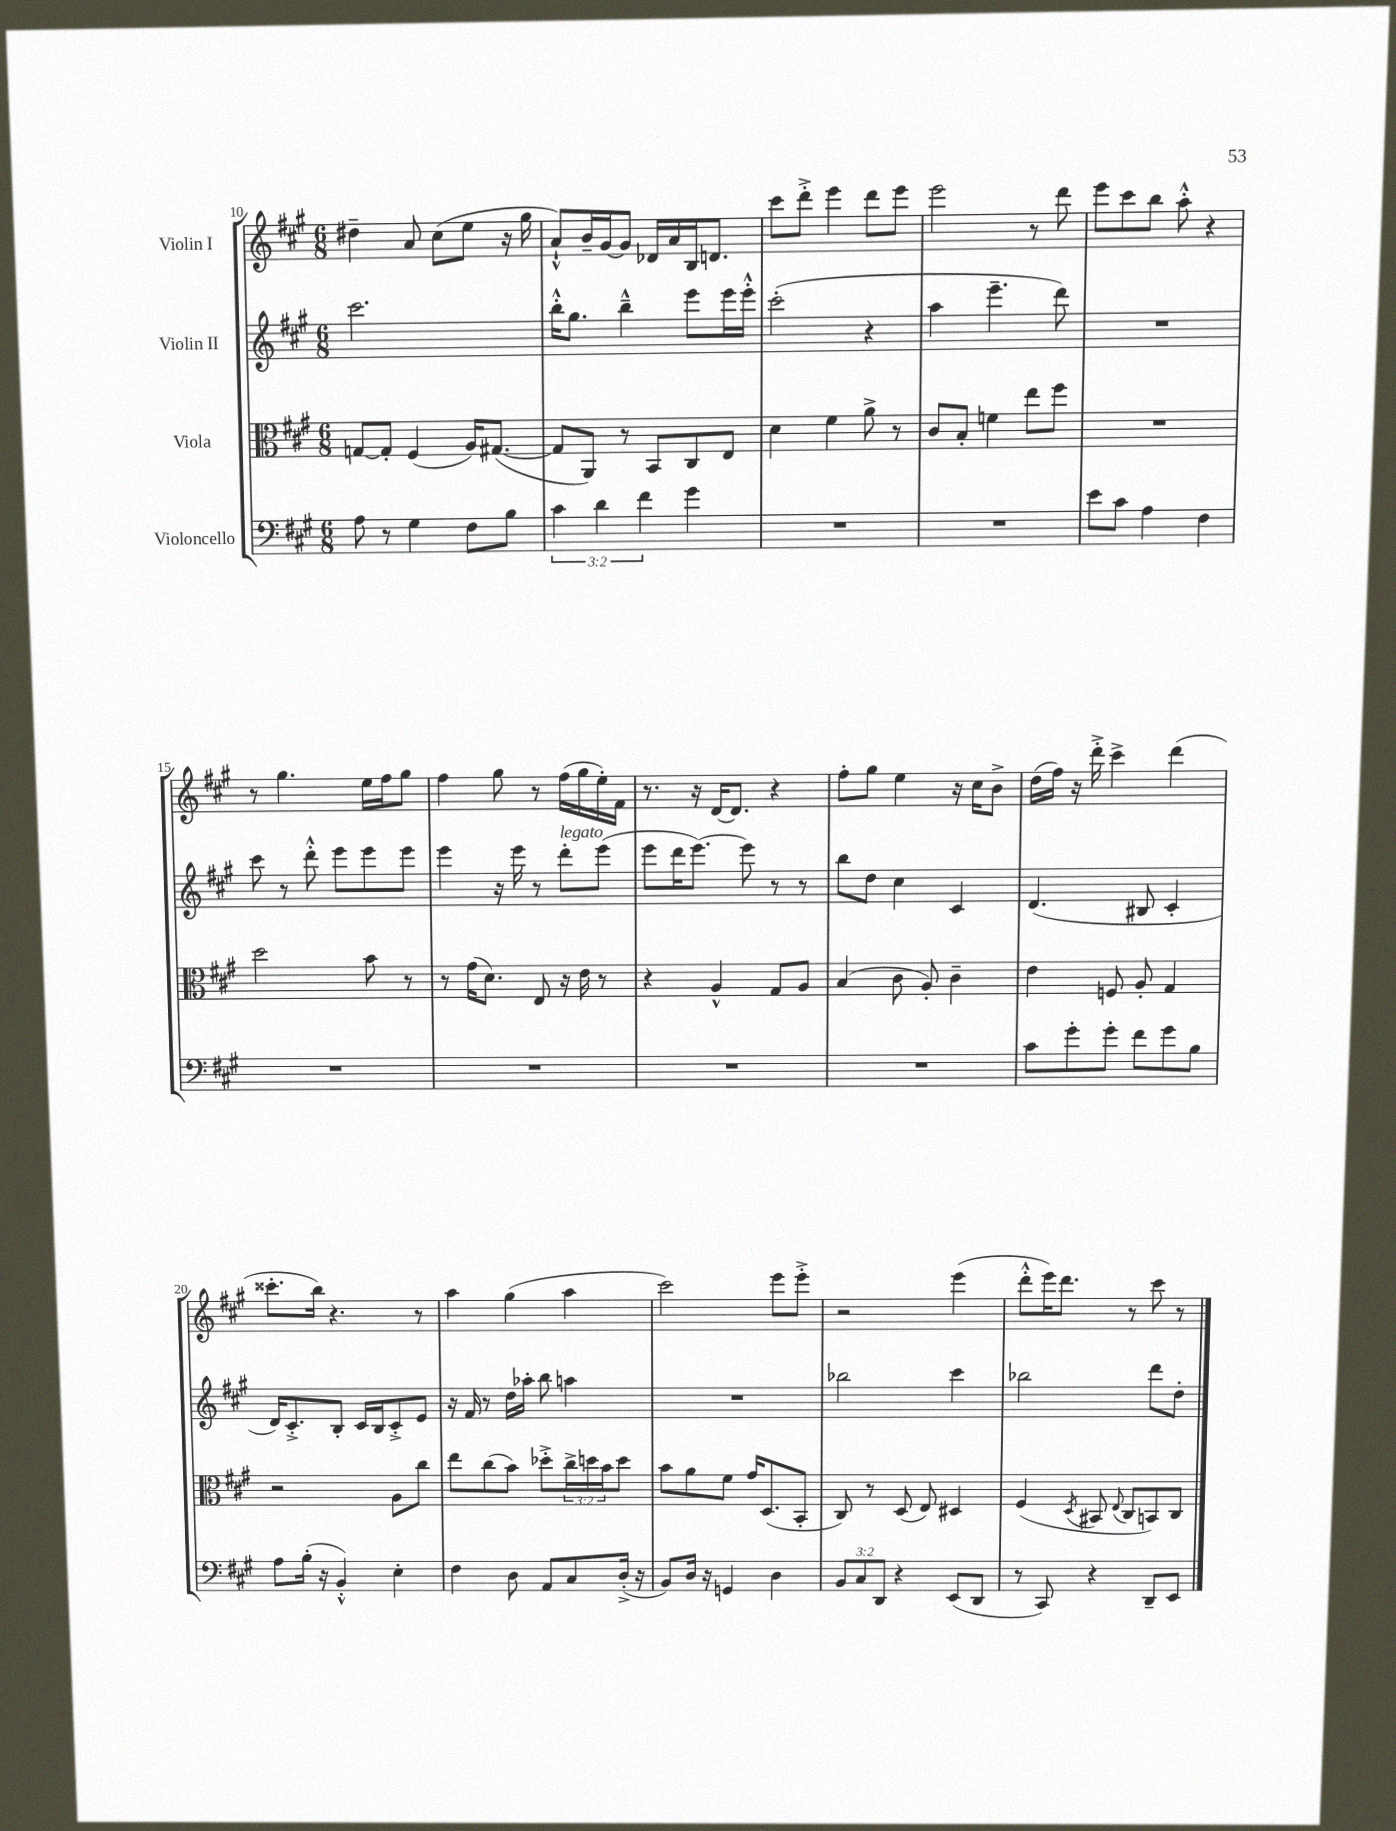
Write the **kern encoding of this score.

**kern	**kern	**kern	**kern
*staff4	*staff3	*staff2	*staff1
*clefF4	*clefC3	*clefG2	*clefG2
*k[f#c#g#]	*k[f#c#g#]	*k[f#c#g#]	*k[f#c#g#]
*M6/8	*M6/8	*M6/8	*M6/8
8A\	[8G/L	2.ccc#\	4dd#~\
8r	8G'/]J	.	.
4G#\	(4F#/	.	8a/
.	.	.	(8cc#\L
8F#\L	16A/LK)	.	8ee\J
.	([8.G#/J	.	.
8B\J	.	.	16r
.	.	.	16gg#\
=	=	=	=
6c#\	8G#/]L	16bb'^^\LK	8a`^^/L)
.	.	8.gg#\J	.
.	8AA/J)	.	16b~/L
6d\	.	.	.
.	.	.	[16g#/J
.	8r	4bb~^^\	8g#/]J
6f#\	.	.	.
.	8BB/L	.	16d-/LL
.	.	.	16a/
4g#\	8C#/	8eee\L	16B/J
.	.	.	8.d/J
.	8E/J	16eee\L	.
.	.	16eee'^^\JJ	.
=	=	=	=
2.r	4d\	(2ccc#'\	8ccc#\L
.	.	.	8ddd'^\J
.	4f#\	.	4eee\
.	8a^\	4r	8ddd\L
.	8r	.	8eee\J
=	=	=	=
2.r	8c#/L	4aa\	2eee\
.	8B'/J	.	.
.	4f\	4.eee~\	.
.	8ee\L	.	8r
.	8ff#\J	8ddd\)	8ddd\
=	=	=	=
8e\L	2.r	2.r	8eee\L
8c#\J	.	.	8ccc#\
4A\	.	.	8bb\J
.	.	.	8aa'^^\
4F#\	.	.	4r
=	=	=	=
2.r	2dd\	8ccc#\	8r
.	.	8r	4.gg#\
.	.	8ddd'^^\	.
.	.	8eee\L	.
.	8b\	8eee\	16ee\LL
.	.	.	16ff#\J
.	8r	8eee\J	8gg#\J
=	=	=	=
2.r	8r	4eee\	4ff#\
.	(16g#\LK	.	.
.	8.d\J)	.	.
.	.	16r	8gg#\
.	.	16eee\	.
.	8E/	8r	8r
.	16r	8ddd'\L	(16ff#\LL
.	16e\	.	16gg#\
.	8r	(8eee\J	16ee'\)
.	.	.	16f#\JJ
=	=	=	=
2.r	4r	8eee\L	8.r
.	.	16ddd\K	.
.	.	[8.eee\J)	16r
.	4A^^/	.	[16d/LK
.	.	.	8.d/]J
.	.	8eee\]	.
.	8G#/L	8r	4r
.	8A/J	8r	.
=	=	=	=
2.r	(4B/	8bb\L	8ff#'\L
.	.	8dd\J	8gg#\J
.	8c#\	4cc#\	4ee\
.	8A'/)	.	.
.	4c#~\	4c#/	16r
.	.	.	16cc#\LK
.	.	.	8b^\J
=	=	=	=
8c#\L	4e\	(4.d/	(16dd\LL
.	.	.	16ff#\JJ)
8g#'\	.	.	16r
.	.	.	16ddd'^\
8g#'\J	8F/	.	4ccc#^\
8f#\L	8A'/	8B#/	.
8g#\	4G#/	4c#'/	(4ddd\
8B\J	.	.	.
=	=	=	=
8A\L	2r	16d/LK)	8.ccc##'\L
.	.	8.c#'^/	.
(16B'\Jk	.	.	.
16r	.	.	16bb\Jk)
4BB'^^/)	.	8B'/J	4.r
.	.	16c#/LL	.
.	.	16B/J	.
4E'\	8A\L	8c#'^/	.
.	8cc#\J	8e/J	8r
=	=	=	=
4F#\	8ee\L	16r	4aa\
.	.	16f#/	.
.	(8cc#\	8r	.
8D\	8b\J)	16dd\LL	(4gg#\
.	.	16aa-'\JJ	.
8AA/L	8dd-'^\L	8bb\	.
8C#/	24cc#^\L	4aa\	4aa\
.	24dd\	.	.
.	24b\J	.	.
(16D'^/Jk	8dd\J	.	.
16r	.	.	.
=	=	=	=
8BB/L)	8b\L	2.r	2ccc#\)
16D/Jk	8a\	.	.
16r	.	.	.
4GG/	8f#\J	.	.
.	16g#/LK	.	.
.	(8.D/	.	.
4D\	.	.	8eee\L
.	8BB'/J	.	8eee'^\J
=	=	=	=
12BB/L	8C#/)	2bb-\	2r
12C#/	.	.	.
.	8r	.	.
12DD/J	.	.	.
4r	(8D/	.	.
.	8E/)	.	.
(8EE/L	4D#/	4ccc#\	(4eee\
8DD/J	.	.	.
=	=	=	=
8r	(4F#/	2bb-\	8ddd'^^\L
8CC#/)	.	.	16eee\K)
.	.	.	8.ddd\J
.	8qD/	.	.
4r	8BB#/	.	.
.	8qqE/	.	.
.	8C#/L	.	8r
8DD~/L	8BB/)	8ddd\L	8ccc#\
8EE/J	8C#/J	8dd'\J	8r
==	==	==	==
*-	*-	*-	*-
